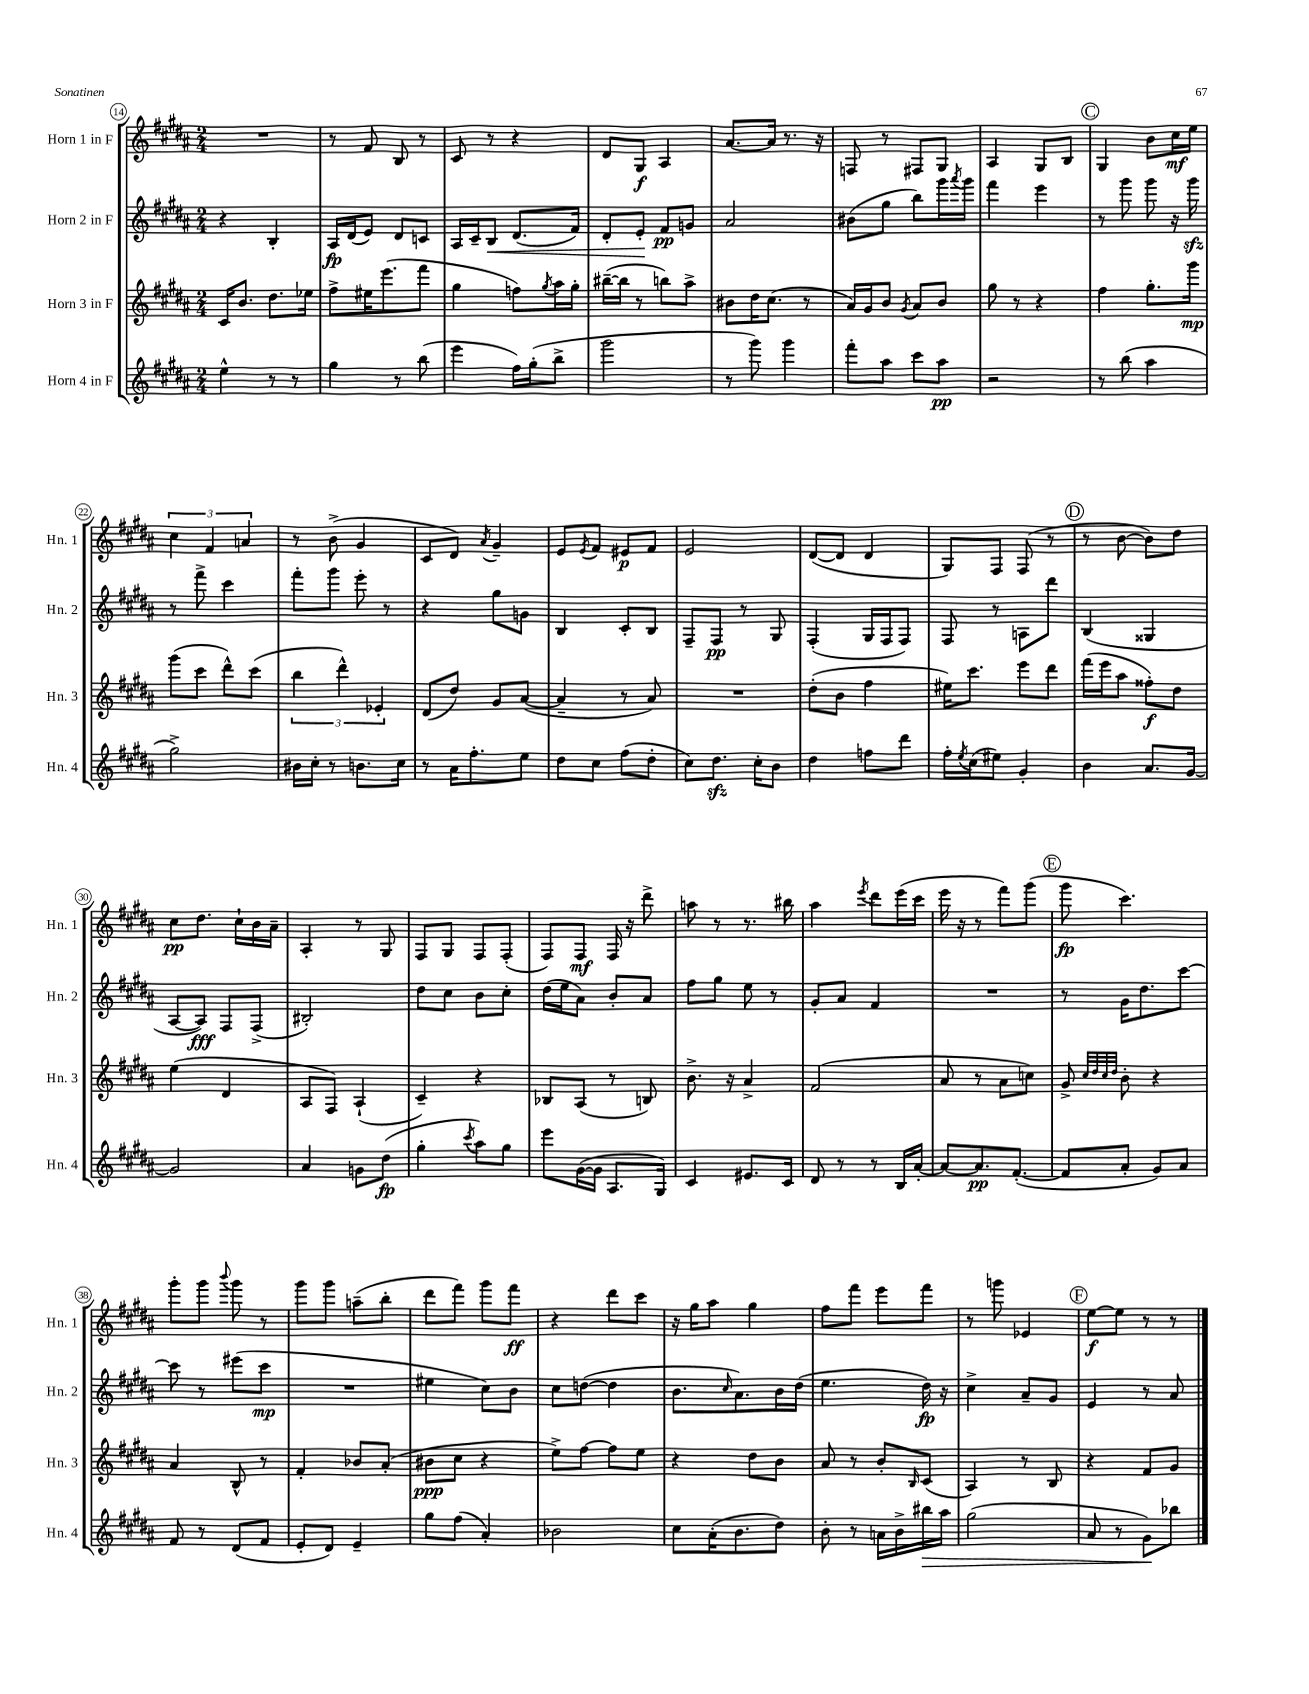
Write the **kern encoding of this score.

**kern	**dynam	**kern	**dynam	**kern	**dynam	**kern	**dynam
*part4	*part4	*part3	*part3	*part2	*part2	*part1	*part1
*staff4	*staff4	*staff3	*staff3	*staff2	*staff2	*staff1	*staff1
*I"Horn 4 in F	*	*I"Horn 3 in F	*	*I"Horn 2 in F	*	*I"Horn 1 in F	*
*I'Hn. 4	*	*I'Hn. 3	*	*I'Hn. 2	*	*I'Hn. 1	*
*clefG2	*	*clefG2	*	*clefG2	*	*clefG2	*
*k[f#c#g#d#a#]	*	*k[f#c#g#d#a#]	*	*k[f#c#g#d#a#]	*	*k[f#c#g#d#a#]	*
*M2/4	*	*M2/4	*	*M2/4	*	*M2/4	*
=14	=14	=14	=14	=14	=14	=14	=14
4ee^^\	.	16c#/KL	.	4r	.	2r	.
.	.	8.b/J	.	.	.	.	.
8r	.	8.dd#\L	.	4B'/	.	.	.
8r	.	.	.	.	.	.	.
.	.	16ee-X\Jk	.	.	.	.	.
=15	=15	=15	=15	=15	=15	=15	=15
4gg#\	.	8ff#^\L	.	16A#/LL	fp	8r	.
.	.	.	.	(16d#/J	.	.	.
.	.	16ee#X\K	.	8e/J)	.	8f#/	.
.	.	(8.eee\	.	.	.	.	.
8r	.	.	.	8d#/L	.	8B/	.
(8bb\	.	8fff#\J	.	8cn/J	.	8r	.
=16	=16	=16	=16	=16	=16	=16	=16
4eee\	.	4gg#\	.	16A#/LL	.	8c#/	.
.	.	.	.	16c#~/J	.	.	.
!	!	!	!	!	!LO:HP:b	!	!
.	.	.	.	8B/J	<	8r	.
16ff#\LL)	.	8ffn\L)	.	(8.d#/L	.	4r	.
(16gg#'\J	.	.	.	.	.	.	.
.	.	8qgg#/	.	.	.	.	.
8bb^\J	.	16aa#\L	.	.	.	.	.
.	.	16gg#'\JJ	.	16f#/Jk)	.	.	.
=17	=17	=17	=17	=17	=17	=17	=17
2ggg#\	.	([16bb#X~\LL	.	8d#'/L	.	8d#/L	.
.	.	16bb#\JJ]	.	.	.	.	.
.	.	8r	.	8e'/J	.	8G#/J	f
.	.	8bbn\L)	.	8f#/L	[ pp	4A#/	.
.	.	8aa#^\J	.	8gn/J	.	.	.
=18	=18	=18	=18	=18	=18	=18	=18
8r	.	8b#X\L	.	2a#/	.	[8.a#/L	.
8ggg#\)	.	16dd#\K	.	.	.	.	.
.	.	(8.cc#\J	.	.	.	16a#/Jk]	.
4ggg#\	.	.	.	.	.	8.r	.
.	.	8r	.	.	.	.	.
.	.	.	.	.	.	16r	.
=19	=19	=19	=19	=19	=19	=19	=19
8fff#'\L	.	16a#/LL)	.	(8b#X\L	.	8Fn/	.
.	.	16g#/J	.	.	.	.	.
8aa#\J	.	8b/J	.	8gg#\J	.	8r	.
.	.	8qg#/	.	.	.	.	.
8ccc#\L	.	8a#/L	.	8bb\L)	.	8F#X/L	.
8aa#\J	pp	8b/J	.	16ggg#\L	.	8G#/J	.
.	.	.	.	8qaaa#/	.	.	.
.	.	.	.	16ggg#\JJ	.	.	.
=20	=20	=20	=20	=20	=20	=20	=20
2r	.	8gg#\	.	4fff#\	.	4A#/	.
.	.	8r	.	.	.	.	.
.	.	4r	.	4eee\	.	8G#/L	.
.	.	.	.	.	.	8B/J	.
!!LO:REH:place=s1:t=C
=21	=21	=21	=21	=21	=21	=21	=21
8r	.	4ff#\	.	8r	.	4G#/	.
(8bb\	.	.	.	8ggg#\	.	.	.
4aa#\	.	8.gg#'\L	.	8ggg#\	.	8b\L	.
.	.	.	.	16r	.	16cc#\L	mf
.	.	16ggg#\Jk	mp	16ggg#zz\	.	16ee\JJ	.
!!LO:LB:g=z
=22	=22	=22	=22	=22	=22	=22	=22
2gg#^\)	.	(8ggg#\L	.	8r	.	6cc#\	.
.	.	8ccc#\J	.	8fff#^\	.	.	.
.	.	.	.	.	.	6f#/	.
.	.	8ddd#^^\L)	.	4ccc#\	.	.	.
.	.	.	.	.	.	6an/	.
.	.	(8ccc#\J	.	.	.	.	.
=23	=23	=23	=23	=23	=23	=23	=23
16b#X\LL	.	6bb\	.	8fff#'\L	.	8r	.
16cc#'\JJ	.	.	.	.	.	.	.
8r	.	.	.	8ggg#\J	.	(8b^\	.
.	.	6ddd#^^\)	.	.	.	.	.
8.bn\L	.	.	.	8eee'\	.	4g#/	.
.	.	6e-X'/	.	.	.	.	.
.	.	.	.	8r	.	.	.
16cc#\Jk	.	.	.	.	.	.	.
=24	=24	=24	=24	=24	=24	=24	=24
8r	.	(8d#/L	.	4r	.	8c#/L	.
16a#\KL	.	8dd#/J)	.	.	.	8d#/J)	.
8.ff#'\	.	.	.	.	.	.	.
.	.	.	.	.	.	8qa#/	.
.	.	8g#/L	.	8gg#\L	.	4g#~/	.
8ee\J	.	([8a#/J	.	8gn\J	.	.	.
=25	=25	=25	=25	=25	=25	=25	=25
8dd#\L	.	4a#~/]	.	4B/	.	8e/L	.
.	.	.	.	.	.	8qe/	.
8cc#\J	.	.	.	.	.	8f#/J	.
(8ff#\L	.	8r	.	8c#'/L	.	8e#X/L	p
8dd#'\J	.	8a#/)	.	8B/J	.	8f#/J	.
=26	=26	=26	=26	=26	=26	=26	=26
8cc#\L)	.	2r	.	8F#~/L	.	2e/	.
8.dd#zz\J	.	.	.	8F#/J	pp	.	.
.	.	.	.	8r	.	.	.
16cc#'\KL	.	.	.	.	.	.	.
8b\J	.	.	.	8G#/	.	.	.
=27	=27	=27	=27	=27	=27	=27	=27
4dd#\	.	(8dd#'\L	.	(4F#'/	.	([8d#/L	.
.	.	8b\J	.	.	.	8d#/J]	.
8ffn\L	.	4ff#\	.	16G#/LL	.	4d#/	.
.	.	.	.	16F#/J	.	.	.
8ddd#\J	.	.	.	8F#/J)	.	.	.
=28	=28	=28	=28	=28	=28	=28	=28
16ff#'\LL	.	16ee#X\KL)	.	8F#/	.	8G#/L)	.
8qee/	.	.	.	.	.	.	.
(16cc#\J	.	8.ccc#\J	.	.	.	.	.
8ee#X\J)	.	.	.	8r	.	8F#/J	.
4g#'/	.	8eee\L	.	8An\L	.	(8F#/	.
.	.	8ddd#\J	.	8ddd#\J	.	8r	.
!!LO:REH:place=s1:t=D
=29	=29	=29	=29	=29	=29	=29	=29
4b\	.	(16fff#\LL	.	(4B/	.	8r	.
.	.	16eee\J	.	.	.	.	.
.	.	8aa#\J	.	.	.	[8b\	.
8.a#/L	.	8ff##X'\L)	f	4G##X/	.	8b\L])	.
.	.	8dd#\J	.	.	.	8dd#\J	.
[16g#/Jk	.	.	.	.	.	.	.
!!LO:LB:g=z
=30	=30	=30	=30	=30	=30	=30	=30
2g#/]	.	(4ee\	.	[8A#/L	.	8cc#\L	pp
.	.	.	.	8A#/J])	fff	8.dd#\J	.
.	.	4d#/	.	8F#/L	.	.	.
.	.	.	.	.	.	16cc#`\LL	.
.	.	.	.	(8F#^/J	.	16b\	.
.	.	.	.	.	.	16a#~\JJ	.
=31	=31	=31	=31	=31	=31	=31	=31
4a#/	.	8A#/L	.	2B#X'/)	.	4A#'/	.
.	.	8F#/J)	.	.	.	.	.
8gn\L	.	(4A#`/	.	.	.	8r	.
(8dd#\J	fp	.	.	.	.	8G#/	.
=32	=32	=32	=32	=32	=32	=32	=32
4gg#'\	.	4c#~/)	.	8dd#\L	.	8F#/L	.
.	.	.	.	8cc#\J	.	8G#/J	.
8qccc#/	.	.	.	.	.	.	.
8aa#\L)	.	4r	.	8b\L	.	8F#/L	.
8gg#\J	.	.	.	8cc#'\J	.	(8F#'/J	.
=33	=33	=33	=33	=33	=33	=33	=33
8eee\L	.	8B-X/L	.	(16dd#\LL	.	8F#/L)	.
.	.	.	.	16ee\J	.	.	.
([16g#\L	.	(8A#/J	.	8a#\J)	.	8F#/J	mf
16g#\JJ]	.	.	.	.	.	.	.
8.A#/L	.	8r	.	8b'/L	.	16F#/	.
.	.	.	.	.	.	16r	.
.	.	8Bn/)	.	8a#/J	.	8ddd#^\	.
16G#/Jk)	.	.	.	.	.	.	.
=34	=34	=34	=34	=34	=34	=34	=34
4c#/	.	8.b^\	.	8ff#\L	.	8aan\	.
.	.	.	.	8gg#\J	.	8r	.
.	.	16r	.	.	.	.	.
8.e#X/L	.	4a#^/	.	8ee\	.	8.r	.
.	.	.	.	8r	.	.	.
16c#/Jk	.	.	.	.	.	16bb#X\	.
=35	=35	=35	=35	=35	=35	=35	=35
8d#/	.	(2f#/	.	8g#'/L	.	4aa#\	.
8r	.	.	.	8a#/J	.	.	.
.	.	.	.	.	.	8qeee/	.
8r	.	.	.	4f#/	.	8ddd#\L	.
16B/LL	.	.	.	.	.	(16eee\L	.
[16a#'/JJ	.	.	.	.	.	16ccc#\JJ	.
=36	=36	=36	=36	=36	=36	=36	=36
8a#/L_	.	8a#/	.	2r	.	16eee\	.
.	.	.	.	.	.	16r	.
8.a#/]	pp	8r	.	.	.	8r	.
.	.	8a#\L	.	.	.	8fff#\L)	.
([8.f#'/J	.	.	.	.	.	.	.
.	.	8ccn\J)	.	.	.	(8ggg#\J	.
!!LO:REH:place=s1:t=E
=37	=37	=37	=37	=37	=37	=37	=37
8f#/L]	.	8g#^/	.	8r	.	8ggg#\	fp
.	.	32qqcc#/LLL	.	.	.	.	.
.	.	32qqdd#/	.	.	.	.	.
.	.	32qqcc#/	.	.	.	.	.
.	.	32qqdd#/JJJ	.	.	.	.	.
8a#'/J	.	8b'\	.	16g#\KL	.	4.ccc#\)	.
.	.	.	.	8.dd#\	.	.	.
8g#/L)	.	4r	.	.	.	.	.
8a#/J	.	.	.	[8ccc#\J	.	.	.
!!LO:LB:g=z
=38	=38	=38	=38	=38	=38	=38	=38
8f#/	.	4a#/	.	8ccc#\]	.	8ggg#'\L	.
8r	.	.	.	8r	.	8ggg#\J	.
.	.	.	.	.	.	8qqbbb/	.
(8d#/L	.	8B^^/	.	(8eee#X\L	.	8ggg#\	.
8f#/J	.	8r	.	8ccc#\J	mp	8r	.
=39	=39	=39	=39	=39	=39	=39	=39
8e'/L	.	4f#'/	.	2r	.	8ggg#\L	.
8d#/J)	.	.	.	.	.	8ggg#\J	.
4e~/	.	8b-X/L	.	.	.	(8aan~\L	.
.	.	(8a#'/J	.	.	.	8bb'\J	.
=40	=40	=40	=40	=40	=40	=40	=40
8gg#\L	.	8b#X\L	ppp	4ee#X\	.	8ddd#\L	.
(8ff#\J	.	8cc#\J	.	.	.	8fff#\J)	.
4a#'/)	.	4r	.	8cc#\L)	.	8ggg#\L	.
.	.	.	.	8b\J	.	8fff#\J	ff
=41	=41	=41	=41	=41	=41	=41	=41
2b-X\	.	8ee^\L)	.	8cc#\L	.	4r	.
.	.	[8ff#\J	.	([8ddn\J	.	.	.
.	.	8ff#\L]	.	4dd\]	.	8ddd#\L	.
.	.	8ee\J	.	.	.	8ccc#\J	.
=42	=42	=42	=42	=42	=42	=42	=42
8cc#\L	.	4r	.	8.b\L	.	16r	.
.	.	.	.	.	.	16gg#\KL	.
(16a#'\K	.	.	.	.	.	8aa#\J	.
.	.	.	.	16qqcc#/	.	.	.
8.b\	.	.	.	8.a#\)	.	.	.
.	.	8dd#\L	.	.	.	4gg#\	.
8dd#\J)	.	8b\J	.	16b\L	.	.	.
.	.	.	.	(16dd#\JJ	.	.	.
=43	=43	=43	=43	=43	=43	=43	=43
8b'\	.	8a#/	.	4.ee\	.	8ff#\L	.
8r	.	8r	.	.	.	8fff#\J	.
16an\LL	.	8b'/L	.	.	.	8eee\L	.
16b^\	.	.	.	.	.	.	.
.	.	16qqB/	.	.	.	.	.
!	!LO:HP:b	!	!	!	!	!	!
16bb#X\	>	(8c#/J	.	16dd#\)	fp	8fff#\J	.
16aa#\JJ	.	.	.	16r	.	.	.
=44	=44	=44	=44	=44	=44	=44	=44
(2gg#\	.	4A#/)	.	4cc#^\	.	8r	.
.	.	.	.	.	.	8gggn\	.
.	.	8r	.	8a#~/L	.	4e-X/	.
.	.	8B/	.	8g#/J	.	.	.
!!LO:REH:place=s1:t=F
=45	=45	=45	=45	=45	=45	=45	=45
8a#/	.	4r	.	4e/	.	[8ee\L	f
8r	.	.	.	.	.	8ee\J]	.
8g#\L)	.	8f#/L	.	8r	.	8r	.
8bb-X\J	]	8g#/J	.	8a#/	.	8r	.
==	==	==	==	==	==	==	==
*-	*-	*-	*-	*-	*-	*-	*-
